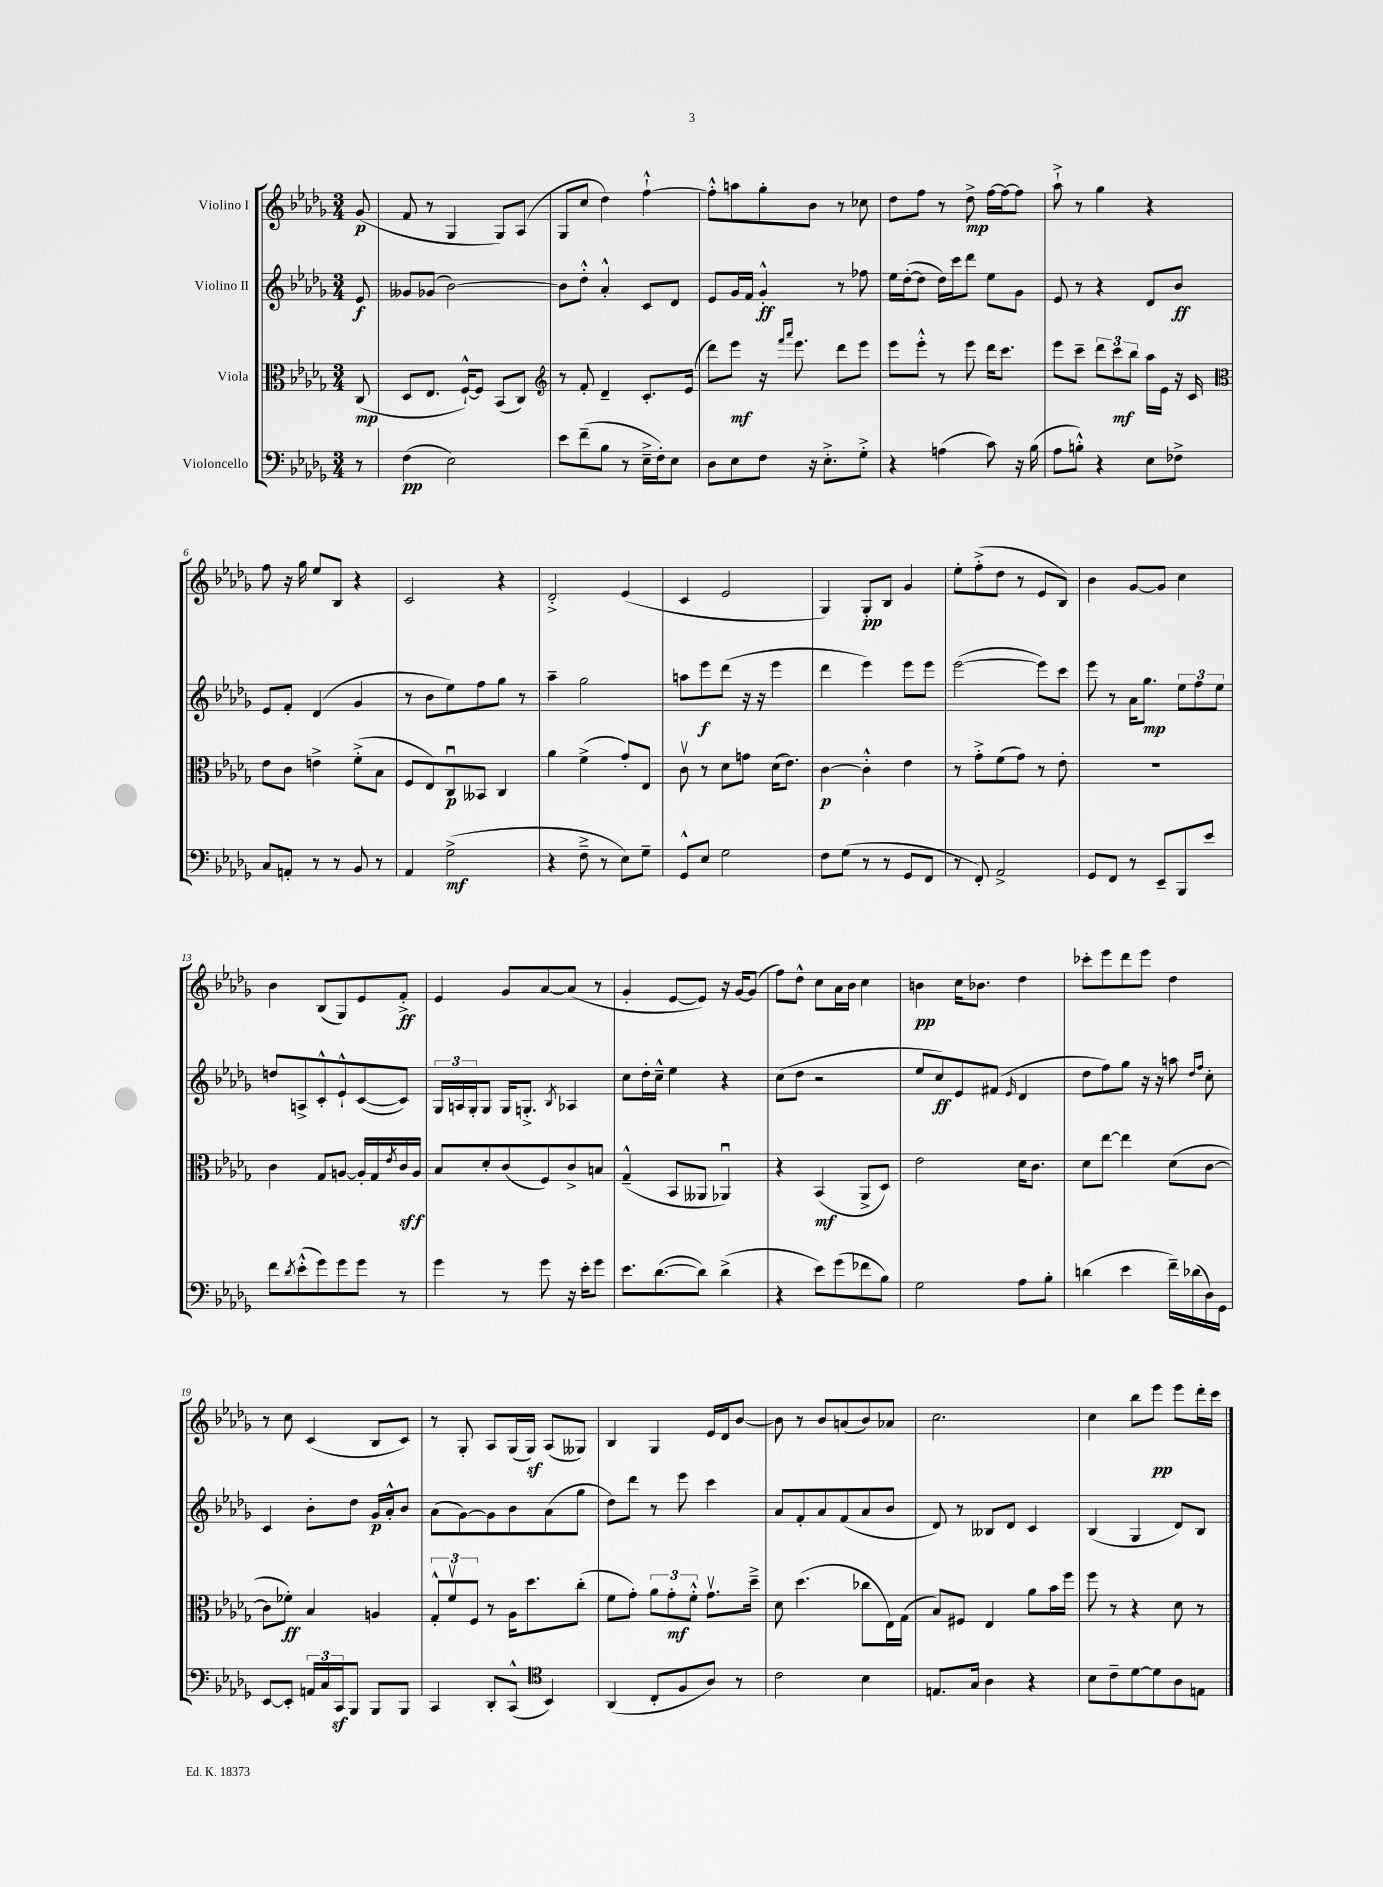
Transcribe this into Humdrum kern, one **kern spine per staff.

**kern	**kern	**kern	**kern
*staff4	*staff3	*staff2	*staff1
*clefF4	*clefC3	*clefG2	*clefG2
*k[b-e-a-d-g-]	*k[b-e-a-d-g-]	*k[b-e-a-d-g-]	*k[b-e-a-d-g-]
*M3/4	*M3/4	*M3/4	*M3/4
8r	(8C	8e-	(8g-
=	=	=	=
(4F	8D-	8g--	8f
.	8.E-	(8g-	8r
2E-)	.	[2b-)	4G-
.	[16F`^^)	.	.
.	8F]	.	.
.	(8BB-	.	8G-)
.	8C)	.	(8A-
=	=	=	=
*	*clefG2	*	*
8e-	8r	8b-]	8G-
(8f~	8f'	8dd-'^^	8cc
8B-	4d-~	4a-'^^	4dd-)
8r	.	.	.
16E-~^	8.c'	8c	[4ff`^^
16F')	.	.	.
8E-	.	8d-	.
.	(16e-	.	.
=	=	=	=
8D-	8ddd-)	8e-	8ff'^^]
8E-	8eee-	16g-	8aa
.	.	16f	.
8F	16r	4g-'^^	8gg-'
.	16qqfff	.	.
.	16qqaaa-	.	.
.	8.eee-	.	.
16r	.	.	8b-
8.E-'^	.	.	.
.	8ddd-	8r	8r
8G-'^	8eee-	8ff-	8cc-
=	=	=	=
4r	8eee-	16ee-	8dd-
.	.	([16dd-'	.
.	8eee-'^^	8dd-]	8ff
(4A	8r	16dd-)	8r
.	.	16ccc	.
.	8eee-	8ddd-	8dd-^
8c)	16ddd-	8ee-	[16ff
.	8.ccc	.	16ff_
16r	.	8g-	8ff]
(16B-	.	.	.
=	=	=	=
8A-	8eee-	8e-	8aa-`^
8B'^^)	8ccc~	8r	8r
4r	12ddd-	4r	4gg-
.	12ccc	.	.
.	12bb-	.	.
8E-	16aa-	8d-	4r
.	16e-	.	.
8F-^	16r	8b-	.
.	16c	.	.
=	=	=	=
*	*clefC3	*	*
8C	8e-	8e-	8ff
8AA'	8c	8f'	16r
.	.	.	16gg-
8r	4e^	(4d-	8ee-
8r	.	.	8B-
8BB-	(8f'^	4g-	4r
8r	8B-	.	.
=	=	=	=
4AA-	8F	8r	2c
.	8E-)	8b-	.
(2G-^	8Cu	8ee-)	.
.	8BB--	8ff	.
.	4C	8gg-	4r
.	.	8r	.
=	=	=	=
4r	4a-	4aa-~	2d-'^
8F~^	(4f^	2gg-	.
8r	.	.	.
8E-)	8g-')	.	(4e-
8G-~	8E-	.	.
=	=	=	=
8GG-^^	8cv	8aa	4c
8E-	8r	8eee-	.
2G-	8d-	(8ddd-	2e-
.	8g	16r	.
.	.	16r	.
.	(16d-	4eee-	.
.	8.e-)	.	.
=	=	=	=
8F	[4c	4ddd-	4G-)
(8G-	.	.	.
8r	4c'^^]	4eee-)	8G-'
8r	.	.	8B-
8GG-	4e-	8eee-	4g-
8FF	.	8eee-	.
=	=	=	=
8r	8r	([2eee-	8ee-'
8FF')	8g-'^	.	(8ff'^
2AA-^	(8f	.	8dd-
.	8g-)	.	8r
.	8r	8eee-])	8e-
.	8e-'	8ccc	8B-)
=	=	=	=
8GG-	2.r	8eee-	4b-
8FF	.	8r	.
8r	.	16a-	[8g-
.	.	8.gg-	.
8EE-~	.	.	8g-]
8BBB-	.	12ee-	4cc
.	.	12ff	.
8e-	.	.	.
.	.	12ee-	.
=	=	=	=
8f	4c	8dd	4b-
8qd-	.	.	.
(8e-'^^	.	8A^	.
8g-)	8G-	8c'^^	(8B-
8g-	[8A	8e-`^^	8G-)
8g-	16A']	([8c	8e-
.	16G-	.	.
.	8qe-	.	.
8r	16c	8c])	8f'^
.	16A	.	.
=	=	=	=
4g-	8B-	24G-	4e-
.	.	24A	.
.	.	24G-'	.
.	8d-'	8G-	.
8r	(8c	16G-	8g-
.	.	8.G'^	.
8g-	8F)	.	[8a-
.	.	8qB-	.
16r	8c^	4A-	(8a-]
16e-'	.	.	.
8g-	8B	.	8r
=	=	=	=
8.e-	(4G-~^^	8cc	4g-'
.	.	16dd-'	.
([8.d-	.	16cc~^^	.
.	8BB-	4ee-	[8e-
8d-])	8AA--	.	8e-])
(4d-^	4AA-u)	4r	16r
.	.	.	[16g-
.	.	.	(8g-]
=	=	=	=
4r	4r	(8cc	8ff)
.	.	8dd-	8dd-^^
8e-)	(4BB-	2r	8cc
(8g-	.	.	16a-
.	.	.	16b-
8f-	8AA-^	.	4cc
8B-)	8D-)	.	.
=	=	=	=
2G-	2e-	8ee-	4b
.	.	8cc)	.
.	.	8e-	16cc
.	.	.	8.b-
.	.	(8f#	.
.	.	16qqe-	.
8A-	16d-	4d-	4dd-
.	8.c	.	.
8B-'	.	.	.
=	=	=	=
(4d	8d-	8dd-	8ccc-'
.	[8ee-	8ff)	8eee-
4e-	4ee-]	8gg-	8ddd-
.	.	16r	8eee-
.	.	16r	.
16f~)	(8d-	8aa	4dd-
(16d-	.	.	.
.	.	16qqdd-	.
.	.	16qqff	.
16D-)	[8c	8cc'	.
16GG-	.	.	.
=	=	=	=
[8EE-	8c]	4c	8r
8EE-']	8f-')	.	8cc
24AA	4B-	8b-'	(4c
24C	.	.	.
24CC	.	.	.
8BBB-	.	8dd-	.
8BBB-	4A	16g-	8B-
.	.	16a-'^^	.
8BBB-	.	8b-	8c)
=	=	=	=
4CC	12G-'^^	(8a-	8r
.	12fv	.	.
.	.	[8g-)	8G-'
.	12F	.	.
8DD-'	8r	8g-]	8A-
(8CC^^	16A-	8b-	(16G-
.	8.dd-	.	16G-)
*clefC4	*	*	*
4BB-)	.	(8a-	(8A-
.	(8cc'	8gg-	8G--)
=	=	=	=
(4AA-	8f	8dd-)	4B-
.	8g-')	8ddd-	.
8C'	12a-	8r	4G-
.	12g-'	.	.
8F	.	8eee-	.
.	12f'^^	.	.
8A-)	8.g-v	4ccc	16e-
.	.	.	16d-
8r	.	.	[8b-
.	16dd-~^	.	.
=	=	=	=
2c	8d-	8a-	8b-]
.	(4.dd-	8f'	8r
.	.	8a-	8b-
.	.	(8f	(8a
4B-	8cc-	8a-	8b-)
.	16E-)	8b-	8a-
.	(16G-	.	.
=	=	=	=
8.E	8B-)	8d-)	2.cc
.	8F#	8r	.
16G-	.	.	.
4A-	4E-	8B--	.
.	.	8d-	.
4r	8a-	4c	.
.	16b-	.	.
.	16ff	.	.
=	=	=	=
8B-	8ff	(4B-	4cc
8c~	8r	.	.
[8d-	4r	4G-	8bb-
8d-]	.	.	8eee-
8A-	8d-	8d-)	8eee-
8E	8r	8B-	16ddd-'
.	.	.	16ccc
==	==	==	==
*-	*-	*-	*-
